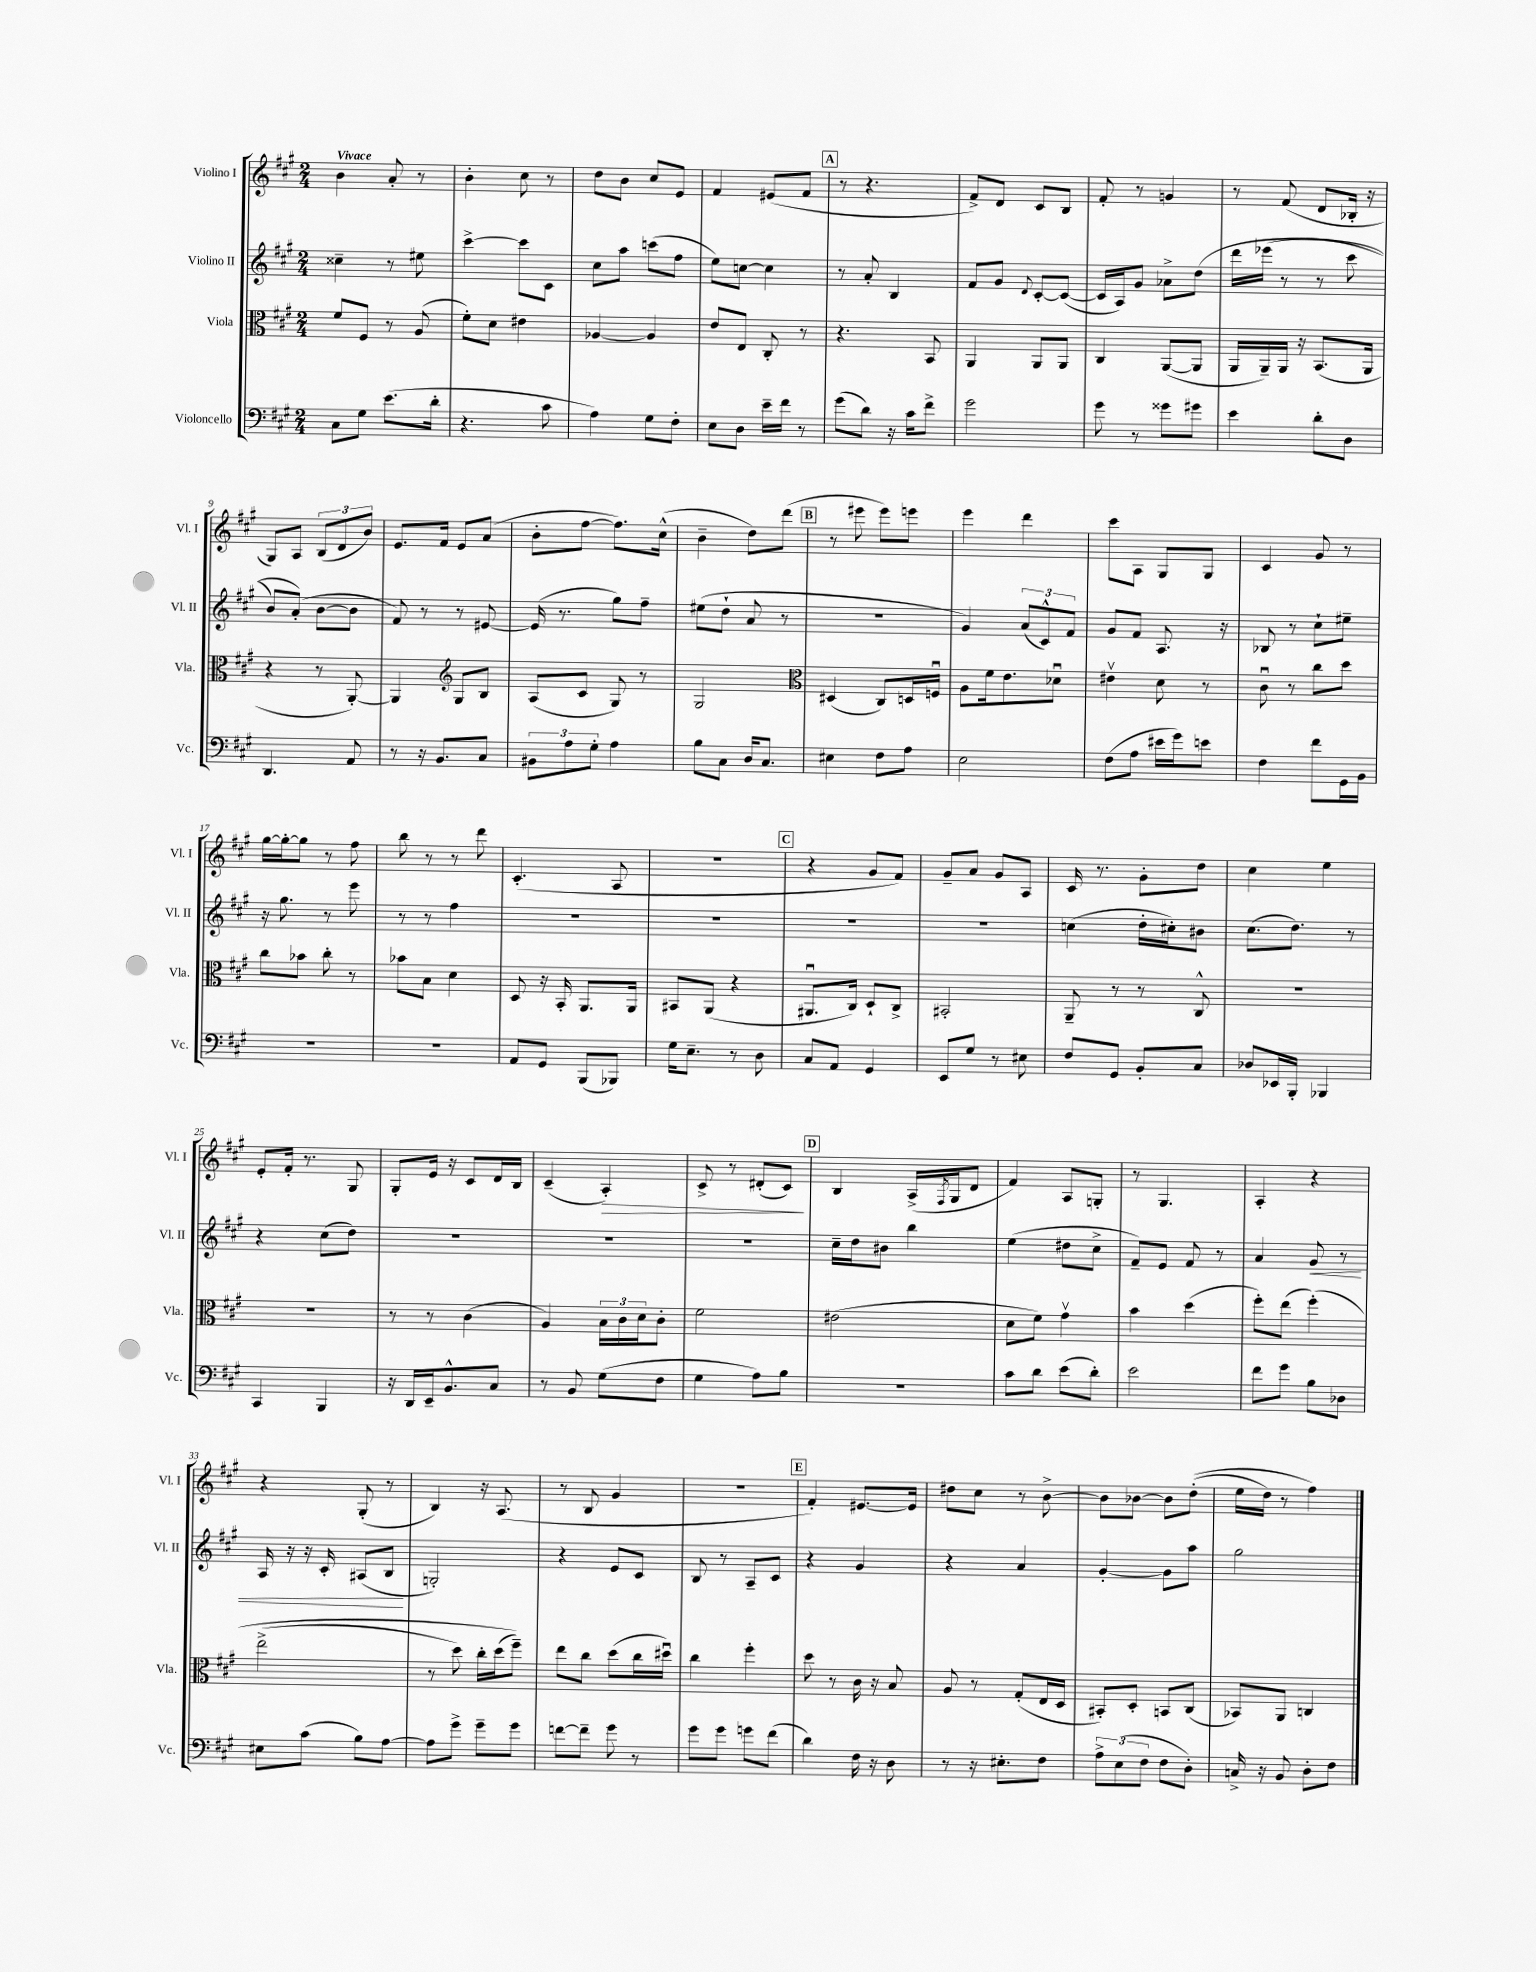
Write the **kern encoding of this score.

**kern	**kern	**kern	**dynam	**kern	**dynam
*part4	*part3	*part2	*part2	*part1	*part1
*staff4	*staff3	*staff2	*staff2	*staff1	*staff1
*I"Violoncello	*I"Viola	*I"Violino II	*	*I"Violino I	*
*I'Vc.	*I'Vla.	*I'Vl. II	*	*I'Vl. I	*
*clefF4	*clefC3	*clefG2	*	*clefG2	*
*k[f#c#g#]	*k[f#c#g#]	*k[f#c#g#]	*	*k[f#c#g#]	*
*M2/4	*M2/4	*M2/4	*	*M2/4	*
=1	=1	=1	=1	=1	=1
!	!	!	!	!LO:TX:a:B:t=Vivace	!
8C#\L	8f#/L	4cc##X~\	.	4b\	.
8G#\J	8F#/J	.	.	.	.
(8.e\L	8r	8r	.	8a'/	.
.	(8A/	8ee#X\	.	8r	.
16d'\Jk	.	.	.	.	.
=2	=2	=2	=2	=2	=2
4.r	8f#'\L)	[4ccc#^\	.	4b'\	.
.	8d\J	.	.	.	.
.	4e#X\	8ccc#\L]	.	8cc#\	.
8c#\	.	8c#\J	.	8r	.
=3	=3	=3	=3	=3	=3
4A\)	[4A-X/	8cc#\L	.	8dd\L	.
.	.	8aa\J	.	8b\J	.
8G#\L	4A-/]	(8cccn\L	.	8cc#/L	.
8F#'\J	.	8ff#\J	.	8e/J	.
=4	=4	=4	=4	=4	=4
8E\L	8e/L	8ee\L)	.	4f#/	.
8D\J	8E/J	[8ccn\J	.	.	.
16e~\LL	8C#'/	4cc\]	.	(8e#X/L	.
16f#\JJ	.	.	.	.	.
8r	8r	.	.	8f#/J	.
!!LO:REH:place=s1:t=A
=5	=5	=5	=5	=5	=5
(8g#\L	4.r	8r	.	8r	.
8d\J)	.	8a'/	.	4.r	.
16r	.	4B/	.	.	.
16c#\KL	.	.	.	.	.
8f#^\J	8BB/	.	.	.	.
=6	=6	=6	=6	=6	=6
2g#\	4AA/	8f#/L	.	8f#^/L)	.
.	.	8g#/J	.	8d/J	.
.	.	8qqd/	.	.	.
.	8AA/L	[8c#'/L	.	8c#/L	.
.	8AA/J	(8c#/J_	.	8B/J	.
=7	=7	=7	=7	=7	=7
8g#\	4C#/	16c#/LL]	.	8f#'/	.
.	.	16A/J)	.	.	.
8r	.	8g#/J	.	8r	.
8g##X\L	([8AA/L	8a-X^\L	.	4gn/	.
8g#X\J	8AA/J]	(8dd\J	.	.	.
=8	=8	=8	=8	=8	=8
4e\	16AA/LL	16ddd\LL	.	8r	.
.	16AA~/)	(16eee-X\JJ	.	.	.
.	16AA/JJ	8r	.	(8f#/	.
.	16r	.	.	.	.
8d'\L	(8.BB/L	8r	.	8d/L	.
8D\J	.	8ccc#\	.	16B-X'/Jk	.
.	16AA/Jk	.	.	16r	.
!!LO:LB:g=z
=9	=9	=9	=9	=9	=9
4.DD/	4r	8b/L)	.	8G#/L)	.
.	.	(8a'/J)	.	8A/J	.
.	8r	[8b\L	.	(12B/L	.
.	.	.	.	12d/	.
8AA/	[8AA'/)	8b\J]	.	.	.
.	.	.	.	12b/J)	.
=10	=10	=10	=10	=10	=10
8r	4AA/]	8f#/)	.	8.e/L	.
16r	.	8r	.	.	.
8.BB/L	.	.	.	16f#/Jk	.
*	*clefG2	*	*	*	*
.	8G#/L	8r	.	8e/L	.
8C#/J	8B/J	[8e#X/	.	(8a/J	.
=11	=11	=11	=11	=11	=11
12BB#X\L	(8A/L	(16e#/]	.	8b'\L	.
.	.	8.r	.	.	.
12A\	.	.	.	.	.
.	8c#/J	.	.	[8ff#\J	.
12G#'\J	.	.	.	.	.
4A\	8G#/)	8gg#\L)	.	8.ff#\L])	.
.	8r	8ff#~\J	.	.	.
.	.	.	.	(16cc#^^\Jk	.
=12	=12	=12	=12	=12	=12
8B\L	2G#/	(8ee#X\L	.	4b~\	.
8C#\J	.	8dd`\J	.	.	.
16D/KL	.	8a/	.	8dd\L)	.
8.C#/J	.	.	.	.	.
.	.	8r	.	(8ddd\J	.
!!LO:REH:place=s1:t=B
=13	=13	=13	=13	=13	=13
*	*clefC3	*	*	*	*
4E#X\	(4D#X/	2r	.	8r	.
.	.	.	.	8eee#X\	.
8F#\L	8C#/L)	.	.	8eee#\L)	.
8A\J	16Dn/L	.	.	8eeen\J	.
.	16Fnu/JJ	.	.	.	.
=14	=14	=14	=14	=14	=14
2E\	8A\L	4g#/)	.	4eee\	.
.	16f#\k	.	.	.	.
.	8.e\	.	.	.	.
.	.	(12a/L	.	4ddd\	.
.	.	12c#^^/)	.	.	.
.	8d-Xu\J	.	.	.	.
.	.	12f#/J	.	.	.
=15	=15	=15	=15	=15	=15
(8F#\L	4e#Xv\	8g#/L	.	8ccc#\L	.
8A\J	.	8f#/J	.	8A\J	.
16e#X\LL	8d\	8.A/	.	8G#/L	.
16g#\J)	.	.	.	.	.
8en\J	8r	.	.	8G#/J	.
.	.	16r	.	.	.
=16	=16	=16	=16	=16	=16
4F#\	8c#u\	8B-X/	.	4c#/	.
.	8r	8r	.	.	.
8f#\L	8cc#\L	8cc#`\L	.	8g#/	.
16GG#\L	8dd\J	8ee#X~\J	.	8r	.
16BB\JJ	.	.	.	.	.
!!LO:LB:g=z
=17	=17	=17	=17	=17	=17
2r	8cc#\L	16r	.	[16gg#\LL	.
.	.	8.gg#\	.	16gg#'\J_	.
.	8b-X\J	.	.	8gg#\J]	.
.	8cc#'\	8r	.	8r	.
.	8r	8eee\	.	8ff#\	.
=18	=18	=18	=18	=18	=18
2r	8b-X\L	8r	.	8bb\	.
.	8B\J	8r	.	8r	.
.	4d\	4ff#\	.	8r	.
.	.	.	.	8ddd\	.
=19	=19	=19	=19	=19	=19
8AA/L	8D/	2r	.	(4.c#'/	.
8GG#/J	16r	.	.	.	.
.	16BB'/	.	.	.	.
(8BBB/L	8.AA/L	.	.	.	.
8BBB-X/J)	.	.	.	8A/	.
.	16AA/Jk	.	.	.	.
=20	=20	=20	=20	=20	=20
16G#\KL	8BB#X/L	2r	.	2r	.
8.E~\J	.	.	.	.	.
.	(8AA/J	.	.	.	.
8r	4r	.	.	.	.
8D\	.	.	.	.	.
!!LO:REH:place=s1:t=C
=21	=21	=21	=21	=21	=21
8C#/L	8.AA#Xu/L	2r	.	4r	.
8AA/J	.	.	.	.	.
.	16C#/Jk)	.	.	.	.
4GG#/	8D`/L	.	.	8g#/L	.
.	8C#^/J	.	.	8f#/J)	.
=22	=22	=22	=22	=22	=22
8EE/L	2BB#X'/	2r	.	8g#~/L	.
8G#/J	.	.	.	8a/J	.
8r	.	.	.	8g#/L	.
8E#X\	.	.	.	8A/J	.
=23	=23	=23	=23	=23	=23
8F#/L	8AA~/	(4ccn\	.	16c#/	.
.	.	.	.	8.r	.
8GG#/J	8r	.	.	.	.
8BB'/L	8r	16dd'\LL	.	8g#'\L	.
.	.	16cc#X'\J)	.	.	.
8C#/J	8C#^^/	8b#X\J	.	8dd\J	.
=24	=24	=24	=24	=24	=24
8D-X/L	2r	(8.cc#\L	.	4cc#\	.
16EE-X/L	.	.	.	.	.
16BBB'/JJ	.	8.dd\J)	.	.	.
4BBB-X/	.	.	.	4ee\	.
.	.	8r	.	.	.
!!LO:LB:g=z
=25	=25	=25	=25	=25	=25
4CC#/	2r	4r	.	8e'/L	.
.	.	.	.	16f#'/Jk	.
.	.	.	.	8.r	.
4BBB/	.	(8cc#\L	.	.	.
.	.	8dd\J)	.	8G#/	.
=26	=26	=26	=26	=26	=26
16r	8r	2r	.	8G#'/L	.
16DD/LL	.	.	.	.	.
16EE~/J	8r	.	.	16e/Jk	.
8.BB^^/	.	.	.	16r	.
.	(4c#\	.	.	8c#/L	.
8C#/J	.	.	.	16d/L	.
.	.	.	.	16B/JJ	.
=27	=27	=27	=27	=27	=27
8r	4A/)	2r	.	(4c#~/	.
8BB/	.	.	.	.	.
!	!	!	!	!	!LO:HP:b
(8G#\L	24B\LL	.	.	4A'/)	>
.	24c#\	.	.	.	.
.	24d\J	.	.	.	.
8F#\J	8c#'\J	.	.	.	.
=28	=28	=28	=28	=28	=28
4G#\	2f#\	2r	.	8c#^/	.
.	.	.	.	8r	.
8A\L)	.	.	.	(8d#X'/L	.
8B\J	.	.	.	8c#/J)	.
.	.	.	.	.	]
!!LO:REH:place=s1:t=D
=29	=29	=29	=29	=29	=29
2r	(2e#X\	16cc#~\LL	.	4B/	.
.	.	16dd\J	.	.	.
.	.	8b#X\J	.	.	.
.	.	4bb\	.	(16A^/LL	.
.	.	.	.	8qF#/	.
.	.	.	.	16G#/J	.
.	.	.	.	8d/J	.
=30	=30	=30	=30	=30	=30
8c#\L	8d\L	(4ee\	.	4f#/)	.
8d\J	8f#\J)	.	.	.	.
(8e\L	4g#v\	8dd#X\L	.	8A/L	.
8d'\J)	.	8cc#^\J	.	8Gn'/J	.
=31	=31	=31	=31	=31	=31
2e\	4b\	8f#~/L)	.	8r	.
.	.	8e/J	.	4.G#/	.
.	(4dd\	8f#/	.	.	.
.	.	8r	.	.	.
=32	=32	=32	=32	=32	=32
8f#\L	8ff#'\L)	4a/	.	4A'/	.
8g#\J	(8ee\J	.	.	.	.
!	!	!	!LO:HP:b	!	!
8B\L	(4ff#'\)	8g#/	<	4r	.
8D-X\J	.	8r	.	.	.
!!LO:LB:g=z
=33	=33	=33	=33	=33	=33
8E#X\L	(2ee^\	16A/	.	4r	.
.	.	16r	.	.	.
(8c#\J	.	16r	.	.	.
.	.	16c#'/	.	.	.
8B\L)	.	(8A#X/L	.	(8G#'/	.
[8A\J	.	8B/J	.	8r	.
.	.	.	[	.	.
=34	=34	=34	=34	=34	=34
8A\L]	8r	2Gn'/)	.	4B/)	.
8g#^\J	8dd\)	.	.	.	.
8g#~\L	16cc#'\LL	.	.	16r	.
.	(16dd\J	.	.	(8.A/	.
8g#\J	8ff#~\J))	.	.	.	.
=35	=35	=35	=35	=35	=35
[8fn\L	8ee\L	4r	.	8r	.
8f~\J]	8cc#\J	.	.	8B/	.
8g#\	(8dd\L	8e/L	.	4g#/	.
8r	16cc#\L	8c#/J	.	.	.
.	16dd#Xu\JJ)	.	.	.	.
=36	=36	=36	=36	=36	=36
8g#\L	4cc#\	8B/	.	2r	.
8g#\J	.	8r	.	.	.
8gn\L	4ff#'\	8A~/L	.	.	.
(8f#\J	.	8c#/J	.	.	.
!!LO:REH:place=s1:t=E
=37	=37	=37	=37	=37	=37
4d\)	8dd\	4r	.	4f#'/)	.
.	8r	.	.	.	.
16F#\	16c#\	4g#/	.	[8.e#X/L	.
16r	16r	.	.	.	.
8D\	8B/	.	.	.	.
.	.	.	.	16e#/Jk]	.
=38	=38	=38	=38	=38	=38
8r	8A/	4r	.	8dd#X\L	.
16r	8r	.	.	8cc#\J	.
8.E#X'\L	.	.	.	.	.
.	(8G#'/L	4a/	.	8r	.
8F#\J	16E/L	.	.	[8b^\	.
.	16D/JJ	.	.	.	.
=39	=39	=39	=39	=39	=39
12A^\L	8BB#X'/L)	[4g#'/	.	8b\L]	.
(12E\	.	.	.	.	.
.	8D'/J	.	.	[8b-X\J	.
12F#\J	.	.	.	.	.
8F#\L	8BBn/L	8g#\L]	.	8b-\L]	.
8D'\J)	(8C#/J	8aa\J	.	((8dd'\J	.
=40	=40	=40	=40	=40	=40
16Cn^/	8BB-X/L)	2gg#\	.	16ee\LL	.
16r	.	.	.	16dd\JJ)	.
8BB/	8AA/J	.	.	8r	.
8D'\L	4Cn/	.	.	4ff#\)	.
8F#\J	.	.	.	.	.
==	==	==	==	==	==
*-	*-	*-	*-	*-	*-
